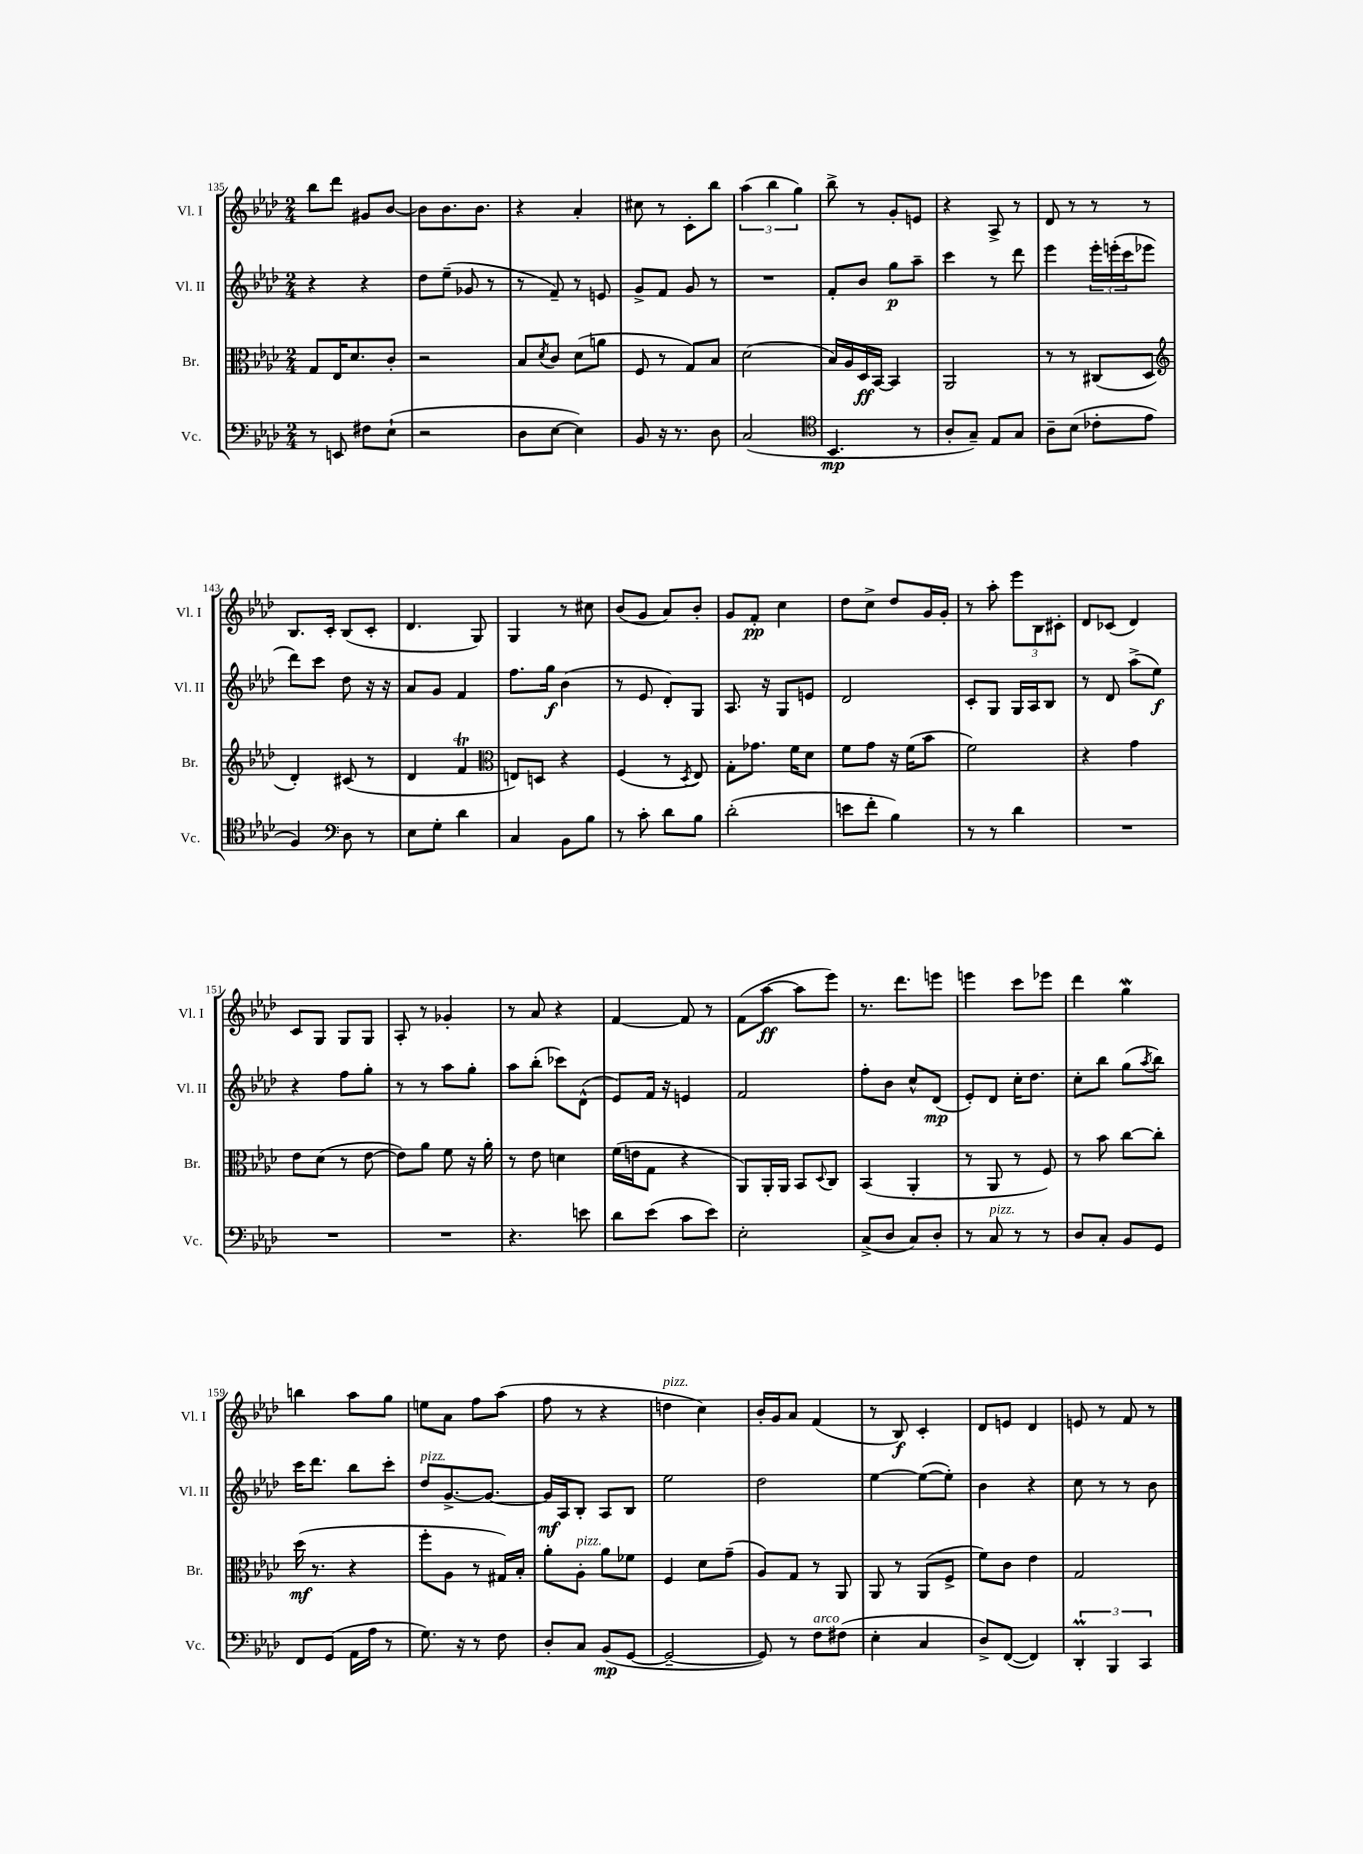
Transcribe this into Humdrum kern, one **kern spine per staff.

**kern	**kern	**kern	**kern
*staff4	*staff3	*staff2	*staff1
*clefF4	*clefC3	*clefG2	*clefG2
*k[b-e-a-d-]	*k[b-e-a-d-]	*k[b-e-a-d-]	*k[b-e-a-d-]
*M2/4	*M2/4	*M2/4	*M2/4
8r	8G	4r	8bb-
8EE	16E-	.	8ddd-
.	8.d-	.	.
8F#	.	4r	8g#
(8E-`	8c'	.	[8b-
=	=	=	=
2r	2r	8dd-	8b-]
.	.	(8ee-~	8.b-
.	.	8g-	.
.	.	.	8.b-
.	.	8r	.
=	=	=	=
8D-	8B-	8r	4r
.	8qd-	.	.
[8E-	8c	8f~)	.
4E-])	(8d-	8r	4a-'
.	8a	8e	.
=	=	=	=
8BB-	8F	8g^	8cc#
16r	8r	8f	8r
8.r	.	.	.
.	8G)	8g	8c'
8D-	8B-	8r	8bb-
=	=	=	=
(2C	(2d-	2r	(6aa-
.	.	.	6bb-
.	.	.	6gg)
=	=	=	=
*clefC4	*	*	*
4.BB-	16B-)	8f'	8bb-^
.	16A-	.	.
.	16D-	8b-	8r
.	[16BB-	.	.
.	4BB-]	8gg	8g'
8r	.	8aa-~	8e
=	=	=	=
8A-'	2AA-	4ccc	4r
8G~)	.	.	.
8E-	.	8r	8A-^
8G	.	8ddd-	8r
=	=	=	=
8A-~	8r	4eee-	8d-
(8B-	8r	.	8r
8c-'	(8C#	24eee-'	8r
.	.	(24eee'	.
.	.	24ccc	.
8e-	8D-	8eee-	8r
=	=	=	=
*	*clefG2	*	*
4F)	4d-')	8ddd-)	8.B-
.	.	8ccc	.
.	.	.	16c'
*clefF4	*	*	*
8D-	(8c#	8dd-	(8B-
8r	8r	16r	8c'
.	.	16r	.
=	=	=	=
8E-	4d-	8a-	4.d-
8G'	.	8g	.
4d-	4f	4f	.
.	.	.	8G)
=	=	=	=
*	*clefC3	*	*
4C	8E)	8.ff	4G
.	8D	.	.
.	.	16gg	.
8BB-	4r	(4b-	8r
8B-	.	.	8cc#
=	=	=	=
8r	(4F	8r	(8b-
8c'	.	8e-	8g
8d-	8r	8d-')	8a-)
.	8qD-	.	.
8B-	8E-)	8G	8b-'
=	=	=	=
(2d-'	8G'	8.A-	8g
.	8.g-	.	8f'
.	.	16r	.
.	.	8G	4cc
.	16f	.	.
.	8d-	8e	.
=	=	=	=
8e	8f	2d-	8dd-
8f'	8g	.	8cc^
4B-)	16r	.	8dd-
.	(16f	.	.
.	8b-	.	16g
.	.	.	16g'
=	=	=	=
8r	2f)	8c'	8r
8r	.	8G	8aa-'
4d-	.	16G	12eee-
.	.	16A-	.
.	.	.	12B-
.	.	8B-	.
.	.	.	12c#'
=	=	=	=
2r	4r	8r	8d-
.	.	8d-	(8c-
.	4g	(8aa-^	4d-)
.	.	8ee-)	.
=	=	=	=
2r	8e-	4r	8c
.	(8d-	.	8G
.	8r	8ff	8G
.	[8e-	8gg'	8G
=	=	=	=
2r	8e-])	8r	8A-'
.	8a-	8r	8r
.	8f	8aa-	4g-'
.	16r	8gg'	.
.	16a-'	.	.
=	=	=	=
4.r	8r	8aa-	8r
.	8e-	(8bb-'	8a-
.	4d	8ccc-)	4r
8e	.	(8d-^^	.
=	=	=	=
8d-	(16f	8e-)	[4f
.	16e	.	.
(8e-	8G	16f	.
.	.	16r	.
8c	4r	4e	8f]
8e-)	.	.	8r
=	=	=	=
2E-'	8AA-)	2f	(8f
.	16AA-'	.	[8aa-
.	16AA-	.	.
.	8BB-	.	8aa-]
.	8qqD-	.	.
.	8C	.	8eee-)
=	=	=	=
(8C^	(4BB-	8ff'	8.r
8D-	.	8b-	.
.	.	.	8.ddd-
8C)	4AA-'	8cc^^	.
8D-'	.	(8d-	8eee
=	=	=	=
8r	8r	8e-')	4eee
8C	8AA-	8d-	.
8r	8r	16cc'	8ccc
.	.	8.dd-	.
8r	8F)	.	8eee-
=	=	=	=
8D-	8r	8cc'	4ddd-
8C'	8b-	8bb-	.
8BB-	[8cc	(8gg	4gg
.	.	8qaa-	.
8GG	8cc']	8bb-)	.
=	=	=	=
8FF	(16dd-	16ccc	4bb
.	8.r	8.ddd-	.
(8GG	.	.	.
16AA-	4r	8bb-	8aa-
16A-	.	.	.
8r	.	8ccc'	8gg
=	=	=	=
8.G)	8ff'	8dd-	8ee
.	8A-	[8.g^	8a-
16r	.	.	.
8r	8r	.	8ff
.	.	8.g_	.
8F	16G#)	.	(8aa-
.	16B-'	.	.
=	=	=	=
8D-'	8a-'	16g]	8ff
.	.	16A-	.
8C	8A-'	8B-'	8r
(8BB-	8a-	8A-	4r
[8GG	8f-	8B-	.
=	=	=	=
2GG~_	4F	2ee-	4dd
.	8d-	.	4cc)
.	(8g~	.	.
=	=	=	=
8GG])	8A-)	2dd-	16b-'
.	.	.	16g
8r	8G	.	8a-
8F	8r	.	(4f
(8F#	8AA-	.	.
=	=	=	=
4E-'	8AA-	[4ee-	8r
.	8r	.	8B-)
4C	(8AA-	(8ee-_	4c'
.	8F^	8ee-'])	.
=	=	=	=
8D-^)	8f)	4b-	8d-
([8FF	8c	.	8e
4FF])	4e-	4r	4d-
=	=	=	=
6DD-'	2G	8cc	8e
.	.	8r	8r
6BBB-	.	.	.
.	.	8r	8f
6CC	.	.	.
.	.	8b-	8r
==	==	==	==
*-	*-	*-	*-
